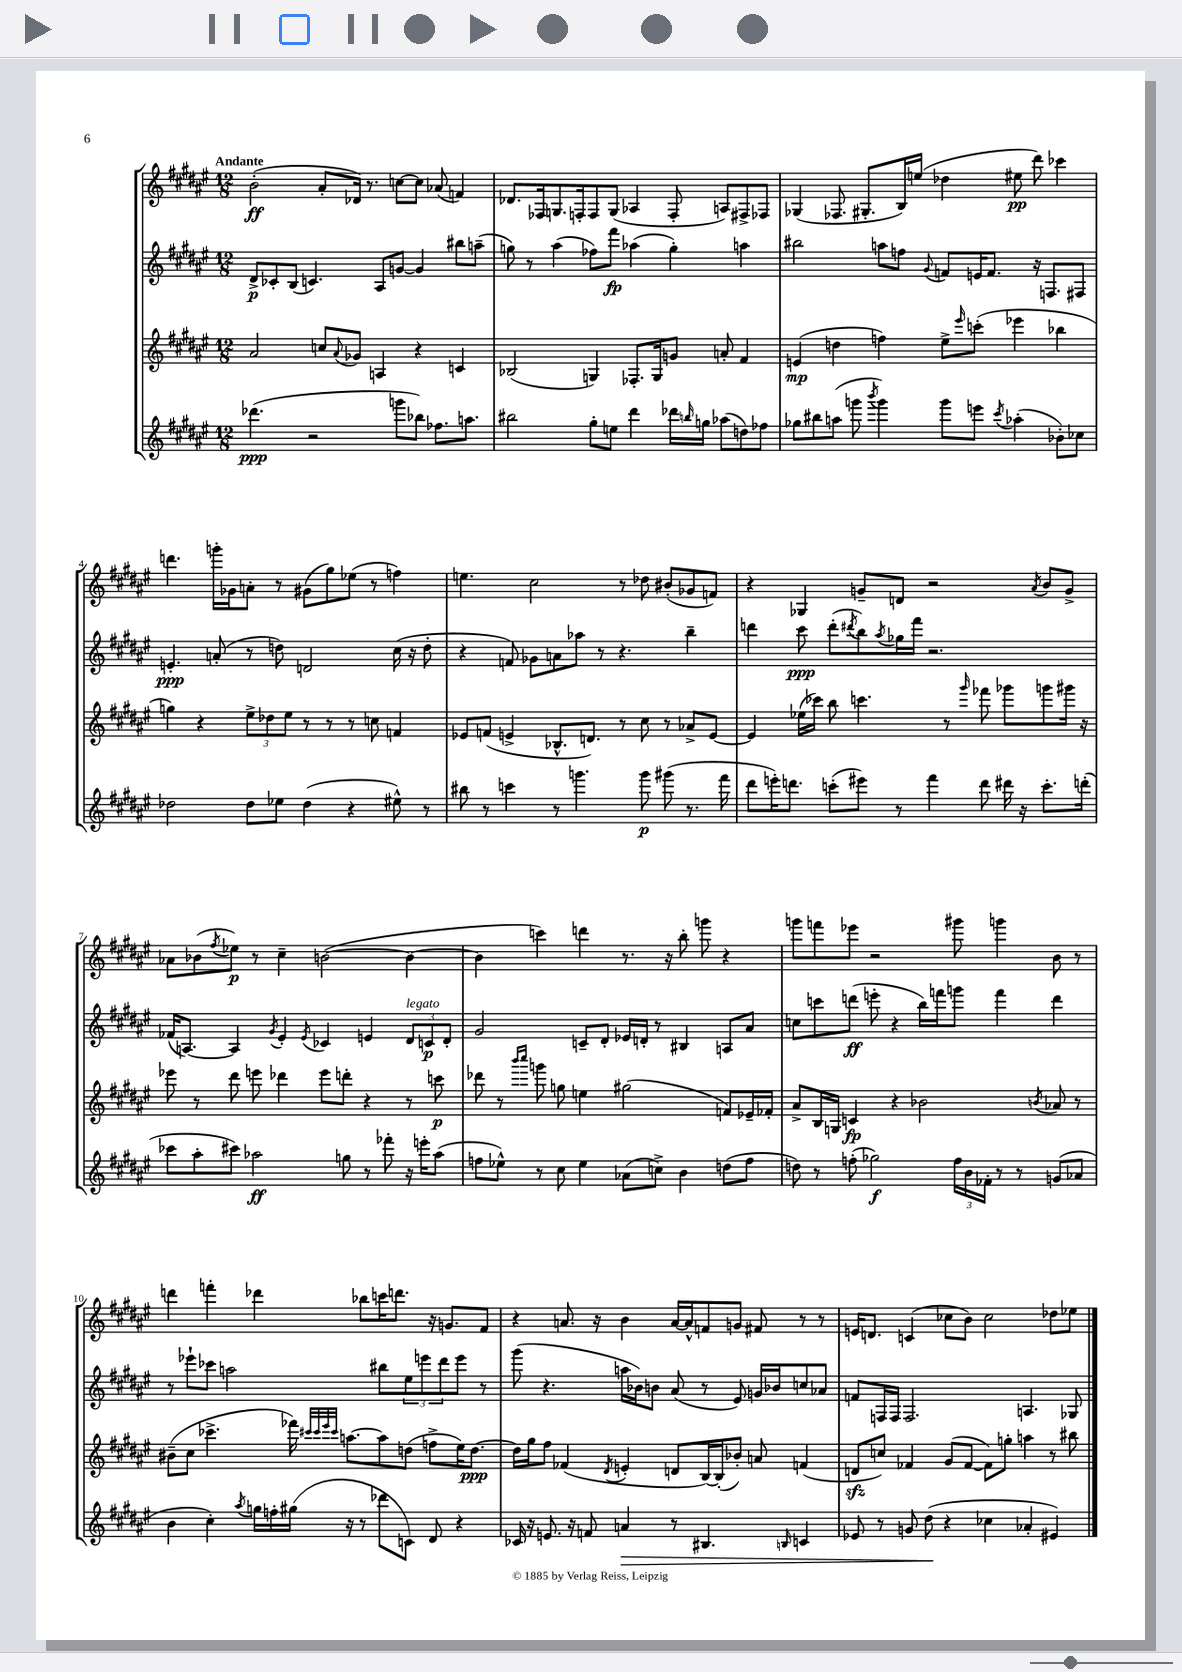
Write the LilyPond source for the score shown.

<<
\new StaffGroup <<
\new Staff = "s0" {
    \clef treble \key fis \major \numericTimeSignature \time 12/8 \tempo "Andante"
    b'2-.\ff( ais'8-. des'16) r8. c''8~ c''8 aes'8( f'4) |
    des'8. fes16 g8. f16-. f8 g8( aes4 f8-. a8) fis8-> fes8 |
    ges4( fes8. gis8.-. b16) e''16( des''4 eis''8\pp dis'''8) ces'''4 |
    d'''4. g'''16-. ges'16 a'8-. r8 gis'8( gis''8) ees''8( r8 f''4) |
    e''4. cis''2 r8 des''8 bis'8-.( ges'8 f'8) |
    r4 ges4 g'8-- d'8 r2 \acciaccatura { ais'8 } b'8 g'8-> |
    aes'8 bes'8( \acciaccatura { fis''8 } ees''8\p) r8 cis''4-- b'2~( b'4~ |
    b'4 c'''4) d'''4 r8. r16 b''8-. g'''8 r4 |
    g'''8 f'''8 ees'''8 r2 gis'''8 g'''4 b'8 r8 |
    d'''4 f'''4-. des'''4 bes''8 c'''16 d'''8. r16 g'8. fis'8 |
    r4 a'8. r16 b'4 a'16~ a'16-^ f'8 g'8 fis'8 r8 r8 |
    e'16 d'8. c'4( ces''8 b'8) ces''2 des''8 ees''8 \bar "|." |
}
\new Staff = "s1" {
    \clef treble \key fis \major \numericTimeSignature \time 12/8
    dis'8->\p ces'8-. b8( c'4.) ais8 g'8~ g'4 bis''8 a''8--( |
    g''8) r8 ais''4( fes''8) fis'''8\fp aes''4( g''4-.) a''4 |
    bis''2 a''8 f''8 \appoggiatura { gis'8 } f'8 e'16 f'8. r16 f8. fis8 |
    e'4.-.\ppp a'8-.( r8 d''8) d'2 cis''16( r16 d''8-. |
    r4 f'8) ges'8 a'8 aes''8 r8 r4. b''4-- |
    d'''4 cis'''8\ppp d'''8-.( \acciaccatura { dis'''8 } b''8) \acciaccatura { ais''8 } ges''16 fis'''16 r2. |
    fes'16( a8.~) a4 \acciaccatura { gis'8 } eis'4-. \acciaccatura { eis'8 } ces'4 e'4 \tuplet 3/2 { dis'8^\markup { \italic "legato" } c'8\p dis'8-. } |
    gis'2 c'8-- dis'8-. ees'16 d'16-. r8 bis4 a8 ais'8 |
    c''8 c'''8 d'''8\ff( e'''8-. r4 b''16) f'''16 g'''8 f'''4 d'''4 |
    r8 ees'''8-! ces'''8 a''2 bis''8 \tuplet 3/2 { eis''8 e'''8 dis'''8 } e'''8 r8 |
    gis'''8( r4. a''16 bes'16) b'8 ais'8( r8 eis'8) g'16 bes'16 c''8 aes'8 |
    f'8 f16 f16 f2. a4. ges8 \bar "|." |
}
\new Staff = "s2" {
    \clef treble \key fis \major \numericTimeSignature \time 12/8
    ais'2 c''8 \appoggiatura { ais'8 } ges'8 a4 r4 c'4 |
    bes2( g4) fes8.-. g16 g'8 a'8-. fis'4 |
    e'4\mp( d''4 f''4) eis''8-> \grace { eis'''16 } c'''8-.( ees'''4 bes''4 |
    g''4) r4 \tuplet 3/2 { eis''8-> des''8 eis''8 } r8 r8 r8 c''8 f'4 |
    ees'8 f'8( e'4-> bes8.-^ d'8.) r8 cis''8 r8 aes'8-> e'8~ |
    e'4 ees''16( ces'''16) b''8 c'''4. r8 \grace { gis'''16 } fes'''8 ges'''8 g'''8 gis'''16 r16 |
    ees'''8 r8 dis'''8 e'''8 des'''4 e'''8 d'''8-. r4 r8 c'''8\p |
    des'''8 r8 \grace { b'''16 cis''''16 } g'''8 g''8 e''4 gis''2( f'8) ees'16-- fes'16-. |
    ais'8-> b16 g16 c'4\fp r4 bes'2 \acciaccatura { b'8 } aes'8 r8 |
    bis'8--( cis''8 ces'''4.-> fes'''16) \grace { cis'''32 cis'''32 eis'''32 cis'''32 } a''8.~ a''8 d''8( f''8-> eis''16) d''8.~\ppp |
    d''16 gis''16 fis''8 fes'4( \acciaccatura { dis'8 } e'4-. d'8 b16~) b16-.( bes'8-.) a'8 f'4( |
    d'8\sfz c''8) fes'4 gis'8( fes'8~ fes'8) g''8-. a''4 r8 bis''8 \bar "|." |
}
\new Staff = "s3" {
    \clef treble \key fis \major \numericTimeSignature \time 12/8
    des'''4.\ppp( r2 g'''8 bes''8) fes''8. a''8. |
    bis''2 gis''8-. e''8 dis'''4 des'''16 \grace { b''16 } g''16 aes''8( d''8) fes''8 |
    ges''8 bis''8 a''8( g'''8 \acciaccatura { b'''8 } g'''4) g'''8 e'''8 \acciaccatura { cis'''8 } aes''4-.( bes'8-.) ces''8 |
    des''2 des''8 ees''8 des''4( r4 eis''8-^) r8 |
    bis''8 r8 c'''4 r8 g'''4. g'''8\p gis'''8( r8. fis'''16 |
    dis'''8 e'''16-.) d'''8. c'''8-.( eis'''8) r8 fis'''4 d'''8 dis'''16 r16 c'''8.-. d'''16-.( |
    ces'''8 ais''8-. cis'''8) aes''2\ff g''8 r8 fes'''8-. r16 e'''16-. aes''8( |
    f''8 ees''8-^) r8 cis''8 ees''4 aes'8( c''8->) b'4 d''8( f''8 |
    d''8) r8 f''8-.( ges''2\f) \tuplet 3/2 { f''16 b'16 fes'16-. } r8 r8 g'8( aes'8 |
    b'4 cis''4-.) \acciaccatura { ais''8 } g''16 f''16-. gis''16( r16 r8 des'''8 c'8) dis'8 r4 |
    ces'16 r16 e'8. r16 f'8 a'4\> r8 bis4. \grace { b16 } c'4 |
    ees'8 r8 g'8 dis''8\!( r4 ces''4 aes'4-. eis'4) \bar "|." |
}
>>
>>
